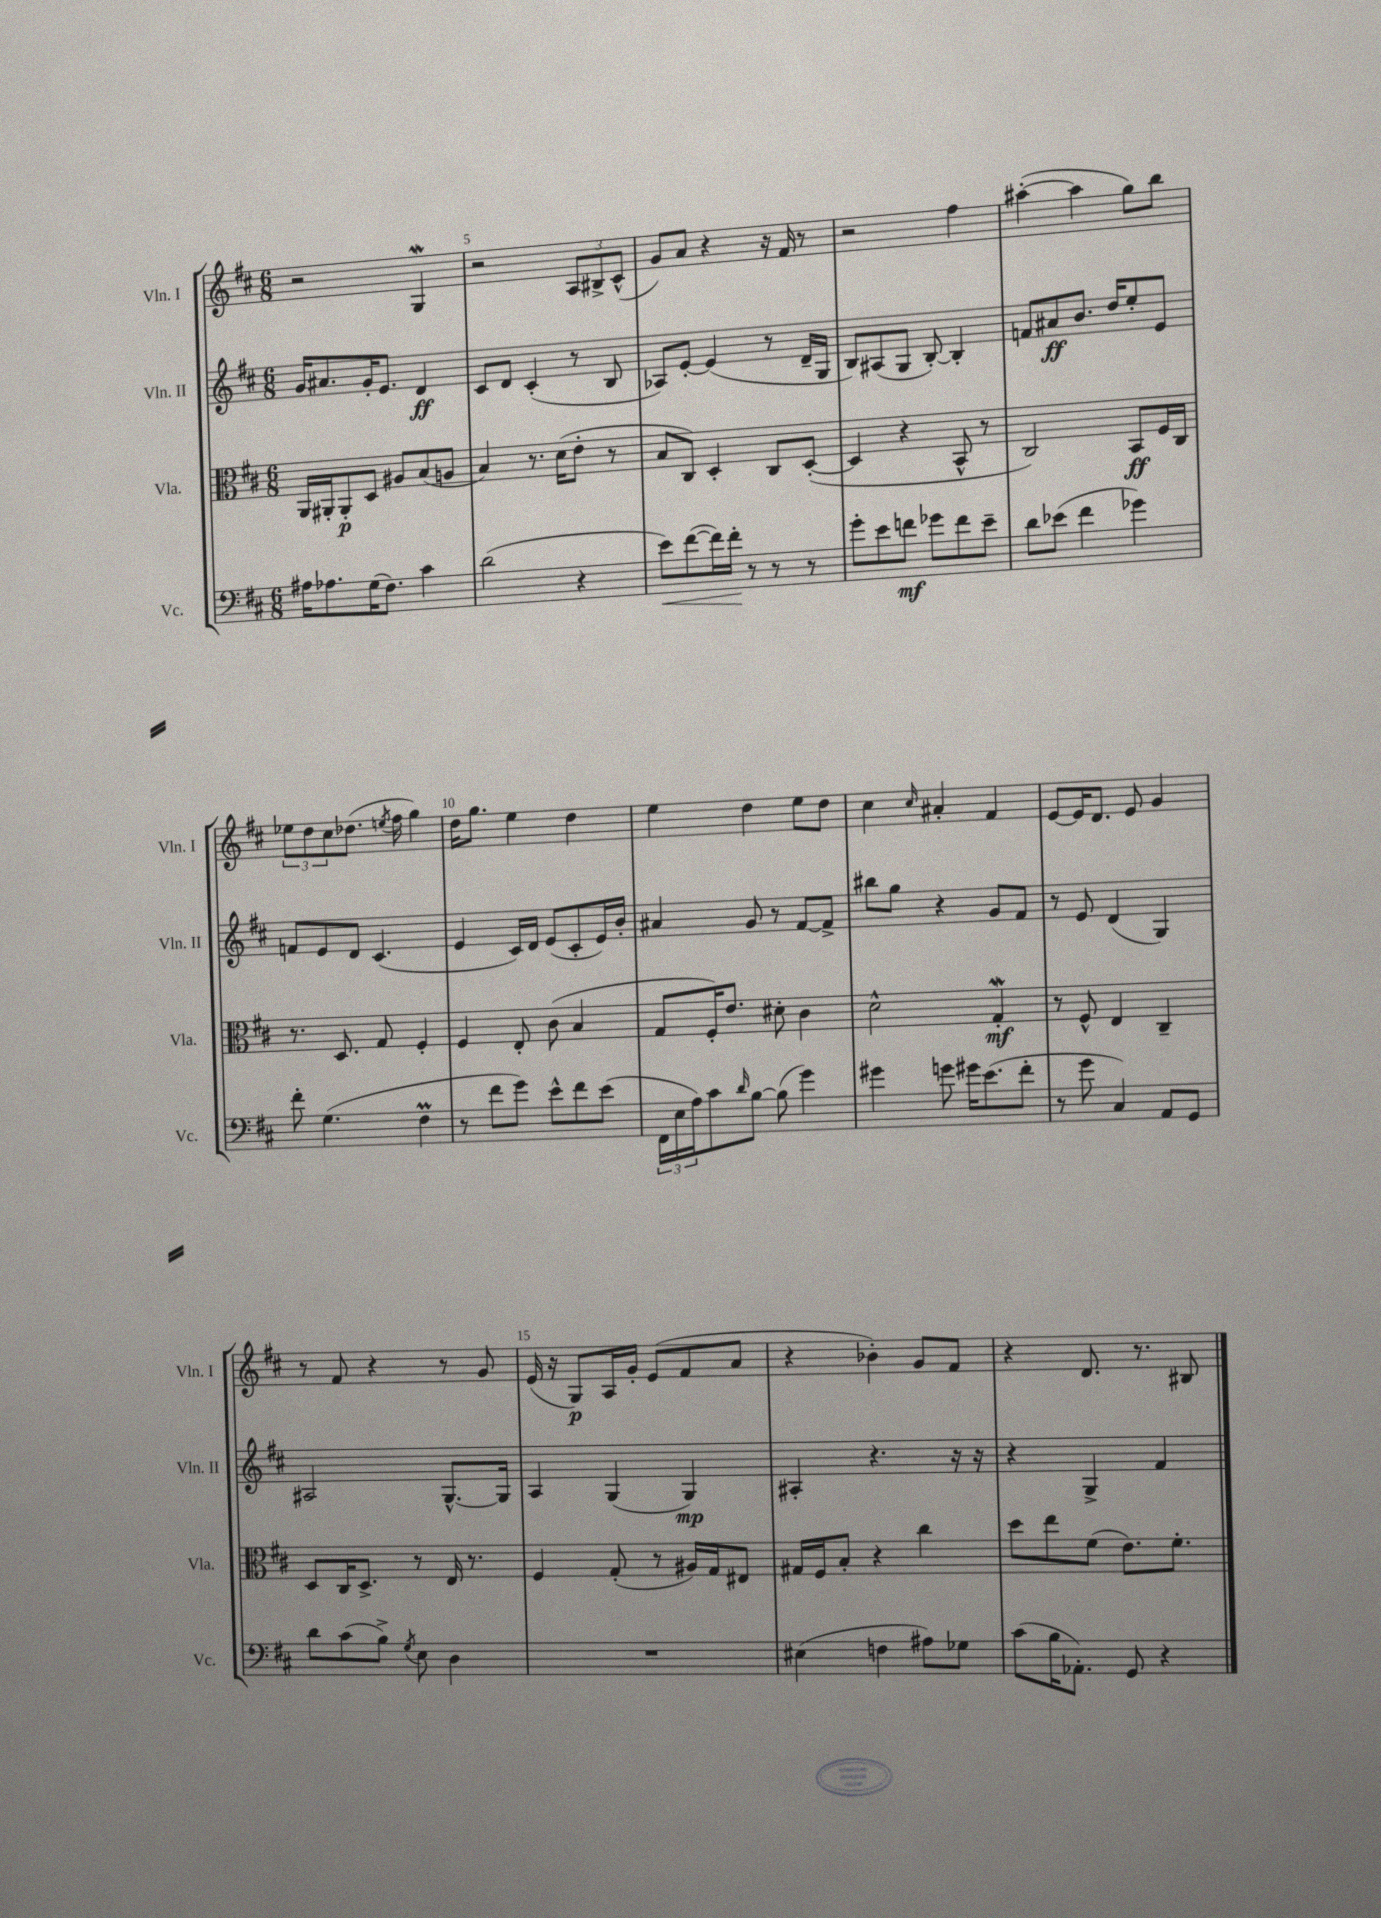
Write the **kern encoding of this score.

**kern	**kern	**kern	**kern
*staff4	*staff3	*staff2	*staff1
*clefF4	*clefC3	*clefG2	*clefG2
*k[f#c#]	*k[f#c#]	*k[f#c#]	*k[f#c#]
*M6/8	*M6/8	*M6/8	*M6/8
16A#	16AA	16g	2r
8.A-	16AA#'	8.a#	.
.	8AA#'	.	.
(16G	8D	16g'	.
8.F#)	.	8.e	.
.	8A#	.	.
4c#	(8B	4d	4G
.	8A	.	.
=	=	=	=
(2d	4B)	8c#	2r
.	.	8d	.
.	8.r	(4c#'	.
.	(16d	.	.
4r	8e'	8r	12A
.	.	.	12B#^
.	8r	8B	.
.	.	.	(12c#^^
=	=	=	=
8e)	8B	8A-)	8g)
([8f#	8C#)	[8e'	8a
16f#])	4D'	(4e]	4r
16f#'	.	.	.
8r	.	.	.
8r	8C#	8r	16r
.	.	.	16f#
8r	([8D'	16d~	8r
.	.	16G	.
=	=	=	=
8g'	4D]	8B)	2r
8e	.	(8A#	.
8f	4r	8G	.
8g-	.	[8B')	.
8f	8BB^^	4B']	4ff#
8e~	8r	.	.
=	=	=	=
8d	2C#)	8f	([4aa#'
(8e-	.	8a#	.
4f#	.	8.b	4aa#]
.	.	16dd	.
4g-)	8BB	8ee'	8gg)
.	16F#	8e	8bb
.	16C#	.	.
=	=	=	=
8f#'	8.r	8f	12ee-
.	.	.	12dd
(4.G	.	8e	.
.	.	.	12cc#
.	8.D	.	.
.	.	8d	(8.dd-
.	8G	(4.c#	.
.	.	.	8qee
.	.	.	16ff#
4F#	4F#'	.	4gg)
=	=	=	=
8r	4F#	4e	16dd
.	.	.	8.gg
8f#	.	.	.
8g)	8E'	16c#)	4ee
.	.	16d	.
8e^^	(8c#	(8e	.
8f#	4B	8c#'	4dd
(8e	.	16e)	.
.	.	16b'	.
=	=	=	=
24FF#	8G	4a#	4ee
24E	.	.	.
24A)	.	.	.
8c#	16F#')	.	.
.	8.e	.	.
16qqd	.	.	.
[8B	.	8g	4dd
(8B]	8d#'	8r	.
4g)	4c#	[8f#	8ee
.	.	8f#^]	8dd
=	=	=	=
4g#	2d^^	8bb#	4cc#
.	.	8gg	.
.	.	.	16qqcc#
8g	.	4r	4a#'
16g#	.	.	.
(8.e	.	.	.
.	4G'	8g	4f#
8f#'	.	8f#	.
=	=	=	=
8r	8r	8r	[8e
8g	8F#^^	8e	16e]
.	.	.	8.d
4C#)	4E	(4d	.
.	.	.	8e
8AA	4C#~	4G)	4g
8GG	.	.	.
=	=	=	=
8d	8D	2A#	8r
(8c#	16C#	.	8f#
.	8.D^	.	.
8B^)	.	.	4r
8qG	.	.	.
8E	8r	.	.
4D	16E	[8.G^^	8r
.	8.r	.	.
.	.	.	8g
.	.	16G]	.
=	=	=	=
2.r	4F#	4A	(16e
.	.	.	16r
.	.	.	8G)
.	(8G'	(4G	16A
.	.	.	16g'
.	8r	.	(8e
.	16A#)	4G)	8f#
.	16G	.	.
.	8E#	.	8a
=	=	=	=
(4E#	16G#	4A#'	4r
.	16F#	.	.
.	8B'	.	.
4F	4r	4.r	4b-')
8A#)	4cc#	.	8g
8G-	.	16r	8f#
.	.	16r	.
=	=	=	=
(8c#	8dd	4r	4r
16B	8ee	.	.
8.AA-')	.	.	.
.	(8f#	4G^	8.d
8GG	8.e)	.	.
.	.	.	8.r
4r	.	4f#	.
.	8.f#'	.	.
.	.	.	8B#
==	==	==	==
*-	*-	*-	*-
